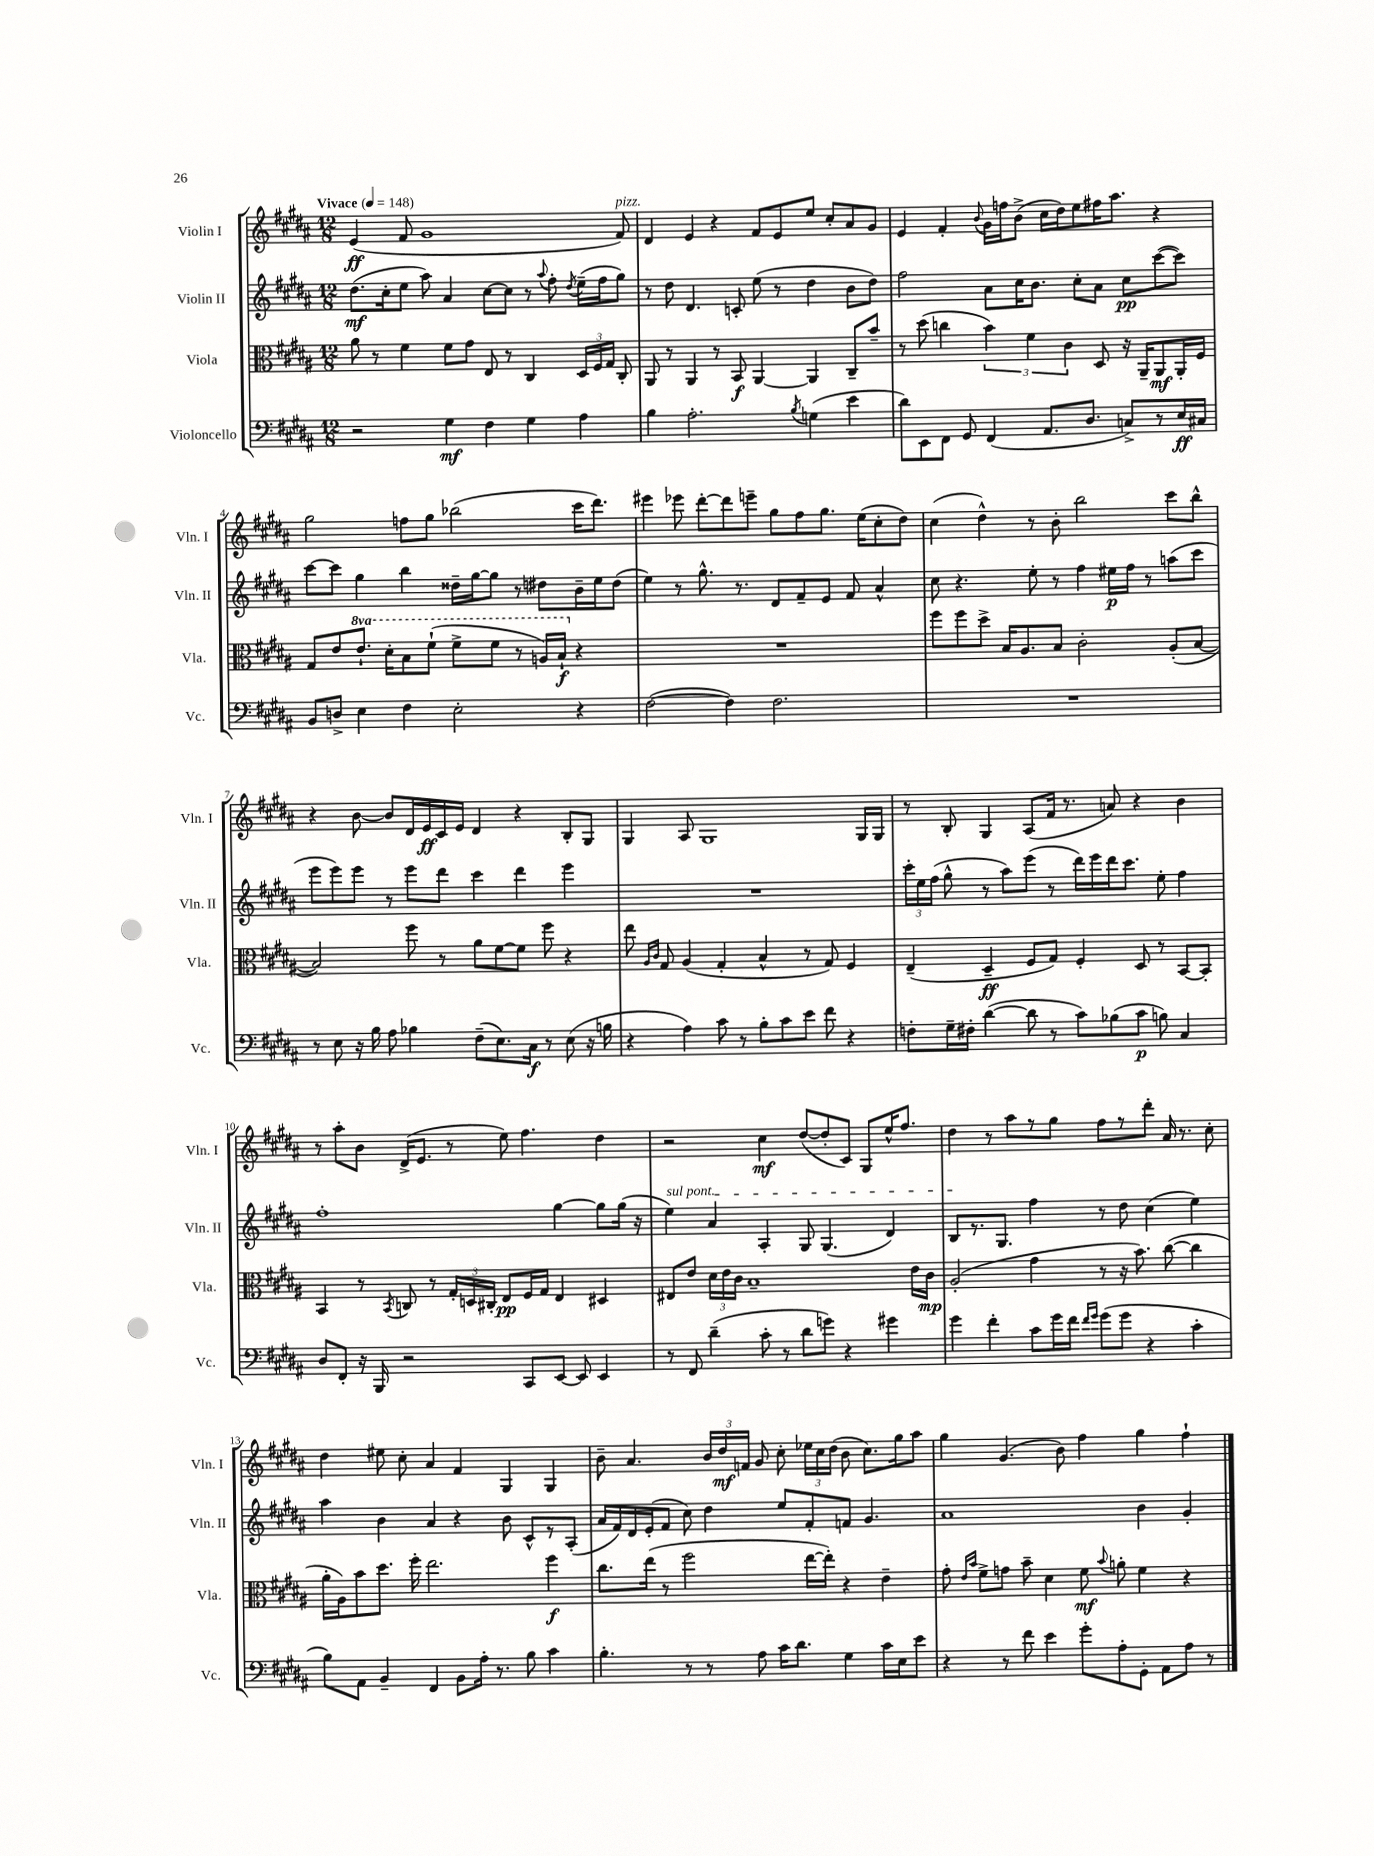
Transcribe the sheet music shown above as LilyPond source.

<<
\new StaffGroup <<
\new Staff = "s0" \with { instrumentName = "Violin I" shortInstrumentName = "Vln. I" } {
    \clef treble \key b \major \numericTimeSignature \time 12/8 \tempo "Vivace" 4 = 148
    \autoBeamOff e'4\ff( fis'8 gis'1 fis'8^\markup { \italic "pizz." }) |
    dis'4 e'4 r4 fis'8[ e'8 e''8] cis''8[-. ais'8 gis'8] |
    e'4 fis'4-. \appoggiatura { b'8 } gis'16[ f''16 b'8]->( cis''16[ dis''16) e''8 fis''16 ais''8.] r4 |
    gis''2 f''8[ gis''8] bes''2( cis'''16[ dis'''8.]) |
    eis'''4 ees'''8 dis'''8[~-. dis'''8 e'''8]-- gis''8[ fis''8 gis''8.] e''16[( cis''8-. dis''8]) |
    cis''4( dis''4-^) r8 b'8-. b''2 cis'''8[ b''8]-^ |
    r4 b'8~ b'8[ dis'16 e'16\ff cis'16 e'16] dis'4 r4 b8[-. gis8] |
    gis4 ais8 gis1 gis16[ gis16] |
    r8 b8-. gis4 ais8[( fis'16] r8. a'8) r4 b'4 |
    r8 ais''8[-. b'8] dis'16[->( e'8.] r8 e''8) fis''4. dis''4 |
    r2 cis''4\mf dis''8[~( dis''8-. cis'8]) gis8[ e''16-^ fis''8.] |
    dis''4 r8 ais''8[ r8 gis''8] fis''8[ r8 dis'''8]-. ais'16 r8. cis''8-. |
    dis''4 eis''8 cis''8-. ais'4 fis'4 gis4 gis4 |
    b'8-- ais'4. \tuplet 3/2 { b'16[ dis''16\mf f'16] } gis'8 cis''8-. \tuplet 3/2 { ees''16[ cis''16 dis''16]( } b'8 cis''8.[) gis''16 ais''8] |
    gis''4 gis'4.( b'8) fis''4 gis''4 fis''4-! \bar "|." |
}
\new Staff = "s1" \with { instrumentName = "Violin II" shortInstrumentName = "Vln. II" } {
    \clef treble \key b \major \numericTimeSignature \time 12/8
    \autoBeamOff dis''8.[\mf( cis''16-. e''8] ais''8) ais'4 cis''8[~ cis''8] r8 \appoggiatura { ais''8 } fis''8-. \acciaccatura { dis''8 } e''16[--( fis''16 gis''8]) |
    r8 dis''8 dis'4. c'8-. e''8( r8 dis''4 b'8[ dis''8]) |
    fis''2 ais'8[ cis''16 b'8.] cis''8[-. ais'8] cis''8[\pp cis'''8~( cis'''8]) |
    cis'''8[~ cis'''8] gis''4 b''4 disis''16[-- gis''16~ gis''8] r8 dis''8[ b'16-- e''16 dis''8]( |
    e''4) r8 gis''8.-^ r8. dis'8[ fis'8-- e'8] fis'8 ais'4-^ |
    cis''8 r4. e''8-. r8 fis''4 eis''16[\p fis''16] r8 a''8[( cis'''8] |
    e'''8[ e'''8) e'''8] r8 e'''8[ dis'''8] cis'''4 dis'''4 e'''4 |
    R1. |
    \tuplet 3/2 { cis'''16[-. e''16 fis''16]( } gis''8-^ r8 ais''8[) e'''8]( r8 dis'''16[) e'''16 dis'''16 cis'''8.] e''8-. fis''4 |
    fis''1-. gis''4~ gis''8[ gis''16]( r16 |
    \once \override TextSpanner.bound-details.left.text = \markup { \italic "sul pont." } e''4\startTextSpan) ais'4 ais4-. gis8 gis4.( dis'4) |
    b8[\stopTextSpan r8. gis8.] fis''4 r8 dis''8 cis''4( e''4) |
    ais''4 b'4 ais'4 r4 b'8 cis'8[-^ r8 ais8]-.( |
    ais'16[ fis'16) dis'16 e'16-.( fis'8] cis''8) dis''4 e''8[ fis'8-. f'8] gis'4. |
    ais'1 b'4 gis'4-. \bar "|." |
}
\new Staff = "s2" \with { instrumentName = "Viola" shortInstrumentName = "Vla." } {
    \clef alto \key b \major \numericTimeSignature \time 12/8 \set Staff.ottavationMarkups = #ottavation-simple-ordinals
    \autoBeamOff ais'8 r8 fis'4 fis'8[ gis'8] e8 r8 cis4 \tuplet 3/2 { dis16[ fis16 gis16] } cis8-. |
    ais,8 r8 ais,4 r8 b,8\f ais,4~ ais,4 cis8[-- b'8]-- |
    r8 dis''8( c''4 \tuplet 3/2 { b'4) fis'4 cis'4 } dis8 r16 ais,16[-- ais,8\mf ais,16-. fis16] |
    gis8[ e'8 \ottava #1 e''8.]-! dis''16[-. b'8 fis''8]-!( fis''8[-> fis''8] r8 a'16[) b'16]-!\f \ottava #0 r4 |
    R1. |
    fis''8[ fis''8 dis''8]-> b16[ ais8. b8] cis'2-. ais8[-.( b8]~ |
    b2) fis''8 r8 ais'8[ fis'8~ fis'8] fis''8 r4 |
    e''8 \grace { ais16[ cis'16] } gis8 ais4( gis4-. b4-^ r8 gis8) fis4 |
    e4--( dis4--\ff fis8[ gis8]) fis4-. dis8 r8 b,8[~ b,8]-. |
    b,4 r8 \acciaccatura { b,8 } c8 r8 \tuplet 3/2 { gis16[-. d16 cis16]-. } e8[\pp fis16 gis16] e4 dis4 |
    eis8[ e'8] \tuplet 3/2 { dis'16[ e'16 cis'16] } b1-- e'16[ cis'16]\mp |
    ais2-.( gis'4 r8 r16 b'8.) cis''8~( cis''4 |
    ais'16[-. ais16) b'8 dis''8.] fis''16-. e''2. fis''4\f |
    cis''8.[ e''16]( r8 fis''2 e''16[~ e''16]-.) r4 e'4-- |
    gis'8-. \grace { e'16[ b'16] } fis'8[-> g'8] b'8-- dis'4 fis'8\mf \appoggiatura { b'8 } a'8-. fis'4 r4 \bar "|." |
}
\new Staff = "s3" \with { instrumentName = "Violoncello" shortInstrumentName = "Vc." } {
    \clef bass \key b \major \numericTimeSignature \time 12/8
    \autoBeamOff r2 gis4\mf fis4 gis4 ais4 |
    b4 ais2.-. \acciaccatura { b8 } g4( e'4 |
    dis'8[) e,8 fis,8] gis,8 fis,4( ais,8.[ dis8.] c8[->) r8 e16\ff cis16] |
    b,8[ d8]-> e4 fis4 e2-. r4 |
    fis2~( fis4) fis2. |
    R1. |
    r8 e8 r16 b16 ais8 bes4 fis8[--( e8.) cis16]\f r8 e8( r16 b16 |
    r4 ais4) cis'8 r8 b8[-. cis'8 e'8] fis'8 r4 |
    f8[-. gis16-- fis16]-. dis'4~( dis'8 r8 cis'8[) bes8( cis'8]\p b8) cis4 |
    dis8[ fis,8]-. r16 b,,16 r2 cis,8[ e,8]~ e,8 e,4 |
    r8 fis,8 dis'4--( cis'8-. r8 dis'8[ g'8]) r4 gis'4 |
    gis'4 fis'4-. cis'8[ gis'16 fis'16] \grace { fis'16[ gis'16] } gis'8[( gis'8] r4 cis'4-. |
    b8[) ais,8] b,4-- fis,4 b,8[ ais16]-. r8. b8 cis'4 |
    b4.-. r8 r8 ais8 cis'16[ dis'8.] gis4 cis'16[ e16 e'8] |
    r4 r8 fis'8 e'4 gis'8[-. ais8-. gis,8]-. ais,8[ ais8] r8 \bar "|." |
}
>>
>>
